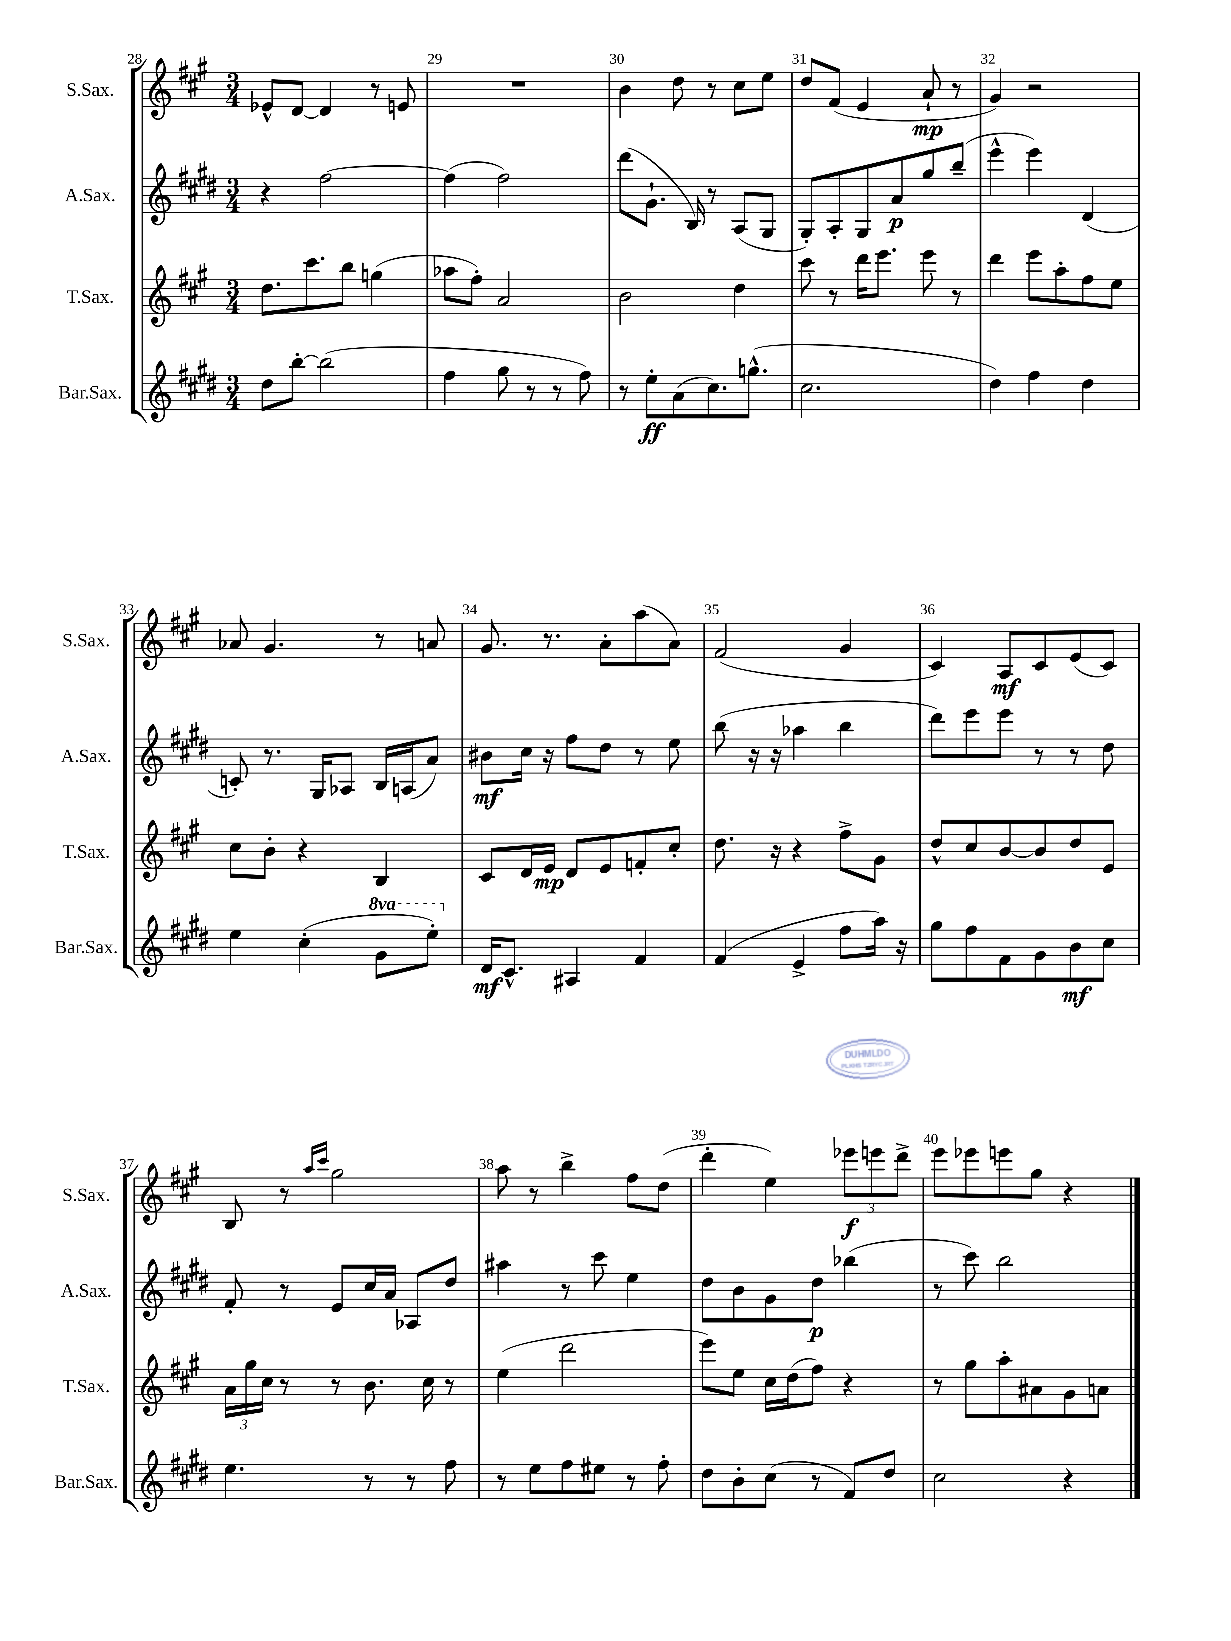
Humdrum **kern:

**kern	**dynam	**kern	**dynam	**kern	**dynam	**kern	**dynam
*part4	*part4	*part3	*part3	*part2	*part2	*part1	*part1
*staff4	*staff4	*staff3	*staff3	*staff2	*staff2	*staff1	*staff1
*I"Bar.Sax.	*	*I"T.Sax.	*	*I"A.Sax.	*	*I"S.Sax.	*
*I'Bar.Sax.	*	*I'T.Sax.	*	*I'A.Sax.	*	*I'S.Sax.	*
*clefG2	*	*clefG2	*	*clefG2	*	*clefG2	*
*k[f#c#g#d#]	*	*k[f#c#g#]	*	*k[f#c#g#d#]	*	*k[f#c#g#]	*
*M3/4	*	*M3/4	*	*M3/4	*	*M3/4	*
=28	=28	=28	=28	=28	=28	=28	=28
8dd#\L	.	8.dd\L	.	4r	.	8e-X^^/L	.
[8bb'\J	.	.	.	.	.	[8d/J	.
.	.	8.ccc#\	.	.	.	.	.
(2bb\]	.	.	.	[2ff#\	.	4d/]	.
.	.	8bb\J	.	.	.	.	.
.	.	(4ggn\	.	.	.	8r	.
.	.	.	.	.	.	8en/	.
=29	=29	=29	=29	=29	=29	=29	=29
4ff#\	.	8aa-X\L	.	(4ff#\]	.	2.r	.
.	.	8ff#'\J)	.	.	.	.	.
8gg#\	.	2a/	.	2ff#\)	.	.	.
8r	.	.	.	.	.	.	.
8r	.	.	.	.	.	.	.
8ff#\)	.	.	.	.	.	.	.
=30	=30	=30	=30	=30	=30	=30	=30
8r	.	2b\	.	(8ddd#\L	.	4b\	.
8ee'\L	ff	.	.	8.g#`\J	.	.	.
(8a\	.	.	.	.	.	8dd\	.
.	.	.	.	16B/)	.	.	.
8.cc#\)	.	.	.	8r	.	8r	.
.	.	4dd\	.	(8A/L	.	8cc#\L	.
(8.ggn^^\J	.	.	.	.	.	.	.
.	.	.	.	8G#/J	.	8ee\J	.
=31	=31	=31	=31	=31	=31	=31	=31
2.cc#\	.	8ccc#\	.	8G#'/L)	.	8dd/L	.
.	.	8r	.	8A'/	.	(8f#/J	.
.	.	16ddd\KL	.	8G#/	.	4e/	.
.	.	8.eee\J	.	.	.	.	.
.	.	.	.	8a/	p	.	.
.	.	8eee\	.	8gg#/	.	8a`/	mp
.	.	8r	.	(8bb~/J	.	8r	.
=32	=32	=32	=32	=32	=32	=32	=32
4dd#\)	.	4ddd\	.	4eee^^\	.	4g#/)	.
4ff#\	.	8eee\L	.	4eee\)	.	2r	.
.	.	8aa'\	.	.	.	.	.
4dd#\	.	8ff#\	.	(4d#/	.	.	.
.	.	8ee\J	.	.	.	.	.
!!LO:LB:g=z
=33	=33	=33	=33	=33	=33	=33	=33
4ee\	.	8cc#\L	.	8cn'/)	.	8a-X/	.
.	.	8b'\J	.	8.r	.	4.g#/	.
(4cc#'\	.	4r	.	.	.	.	.
.	.	.	.	16G#/KL	.	.	.
.	.	.	.	8A-X/J	.	.	.
*8va	*	*	*	*	*	*	*
8gg#\L	.	4B/	.	16B/LL	.	8r	.
.	.	.	.	(16An/J	.	.	.
8eee'\J)	.	.	.	8a/J)	.	8an/	.
=34	=34	=34	=34	=34	=34	=34	=34
*X8va	*	*	*	*	*	*	*
16d#/KL	mf	8c#/L	.	8b#X\L	mf	8.g#/	.
8.c#^^/J	.	.	.	.	.	.	.
.	.	16d/L	.	16cc#\Jk	.	.	.
.	.	16e/JJ	mp	16r	.	8.r	.
4A#X/	.	8d/L	.	8ff#\L	.	.	.
.	.	8e/	.	8dd#\J	.	8a'\L	.
4f#/	.	8fn'/	.	8r	.	(8aa\	.
.	.	8cc#'/J	.	8ee\	.	8a\J)	.
=35	=35	=35	=35	=35	=35	=35	=35
(4f#/	.	8.dd\	.	(8bb\	.	(2f#/	.
.	.	.	.	16r	.	.	.
.	.	16r	.	16r	.	.	.
4e^/	.	4r	.	4aa-X\	.	.	.
8ff#\L	.	8ff#^\L	.	4bb\	.	4g#/	.
16aa\Jk)	.	8g#\J	.	.	.	.	.
16r	.	.	.	.	.	.	.
=36	=36	=36	=36	=36	=36	=36	=36
8gg#\L	.	8dd^^/L	.	8ddd#\L)	.	4c#/)	.
8ff#\	.	8cc#/	.	8eee\	.	.	.
8f#\	.	[8b/	.	8eee\J	.	8A/L	mf
8g#\	.	8b/]	.	8r	.	8c#/	.
8b\	mf	8dd/	.	8r	.	(8e/	.
8cc#\J	.	8e/J	.	8dd#\	.	8c#/J)	.
!!LO:LB:g=z
=37	=37	=37	=37	=37	=37	=37	=37
4.ee\	.	24a\LL	.	8f#'/	.	8B/	.
.	.	24gg#\	.	.	.	.	.
.	.	24cc#\JJ	.	.	.	.	.
.	.	8r	.	8r	.	8r	.
.	.	.	.	.	.	16qqaa/LL	.
.	.	.	.	.	.	16qqccc#/JJ	.
.	.	8r	.	8e/L	.	2gg#\	.
8r	.	8.b\	.	16cc#/L	.	.	.
.	.	.	.	16a/JJ	.	.	.
8r	.	.	.	8A-X/L	.	.	.
.	.	16cc#\	.	.	.	.	.
8ff#\	.	8r	.	8dd#/J	.	.	.
=38	=38	=38	=38	=38	=38	=38	=38
8r	.	(4ee\	.	4aa#X\	.	8aa\	.
8ee\L	.	.	.	.	.	8r	.
8ff#\	.	2ddd\	.	8r	.	4bb^\	.
8ee#X\J	.	.	.	8ccc#\	.	.	.
8r	.	.	.	4ee\	.	8ff#\L	.
8ff#'\	.	.	.	.	.	(8dd\J	.
=39	=39	=39	=39	=39	=39	=39	=39
8dd#\L	.	8eee\L)	.	8dd#\L	.	4ddd'\	.
8b'\	.	8ee\J	.	8b\	.	.	.
(8cc#\J	.	16cc#\LL	.	8g#\	.	4ee\)	.
.	.	(16dd\J	.	.	.	.	.
8r	.	8ff#\J)	.	8dd#\J	p	.	.
8f#/L)	.	4r	.	(4bb-X\	.	12eee-X\L	f
.	.	.	.	.	.	12eeen\	.
8dd#/J	.	.	.	.	.	.	.
.	.	.	.	.	.	12ddd^\J	.
=40	=40	=40	=40	=40	=40	=40	=40
2cc#\	.	8r	.	8r	.	8eee\L	.
.	.	8gg#\L	.	8ccc#\)	.	8eee-X\	.
.	.	8aa'\	.	2bb\	.	8eeen\	.
.	.	8a#X\	.	.	.	8gg#\J	.
4r	.	8g#\	.	.	.	4r	.
.	.	8an\J	.	.	.	.	.
==	==	==	==	==	==	==	==
*-	*-	*-	*-	*-	*-	*-	*-
